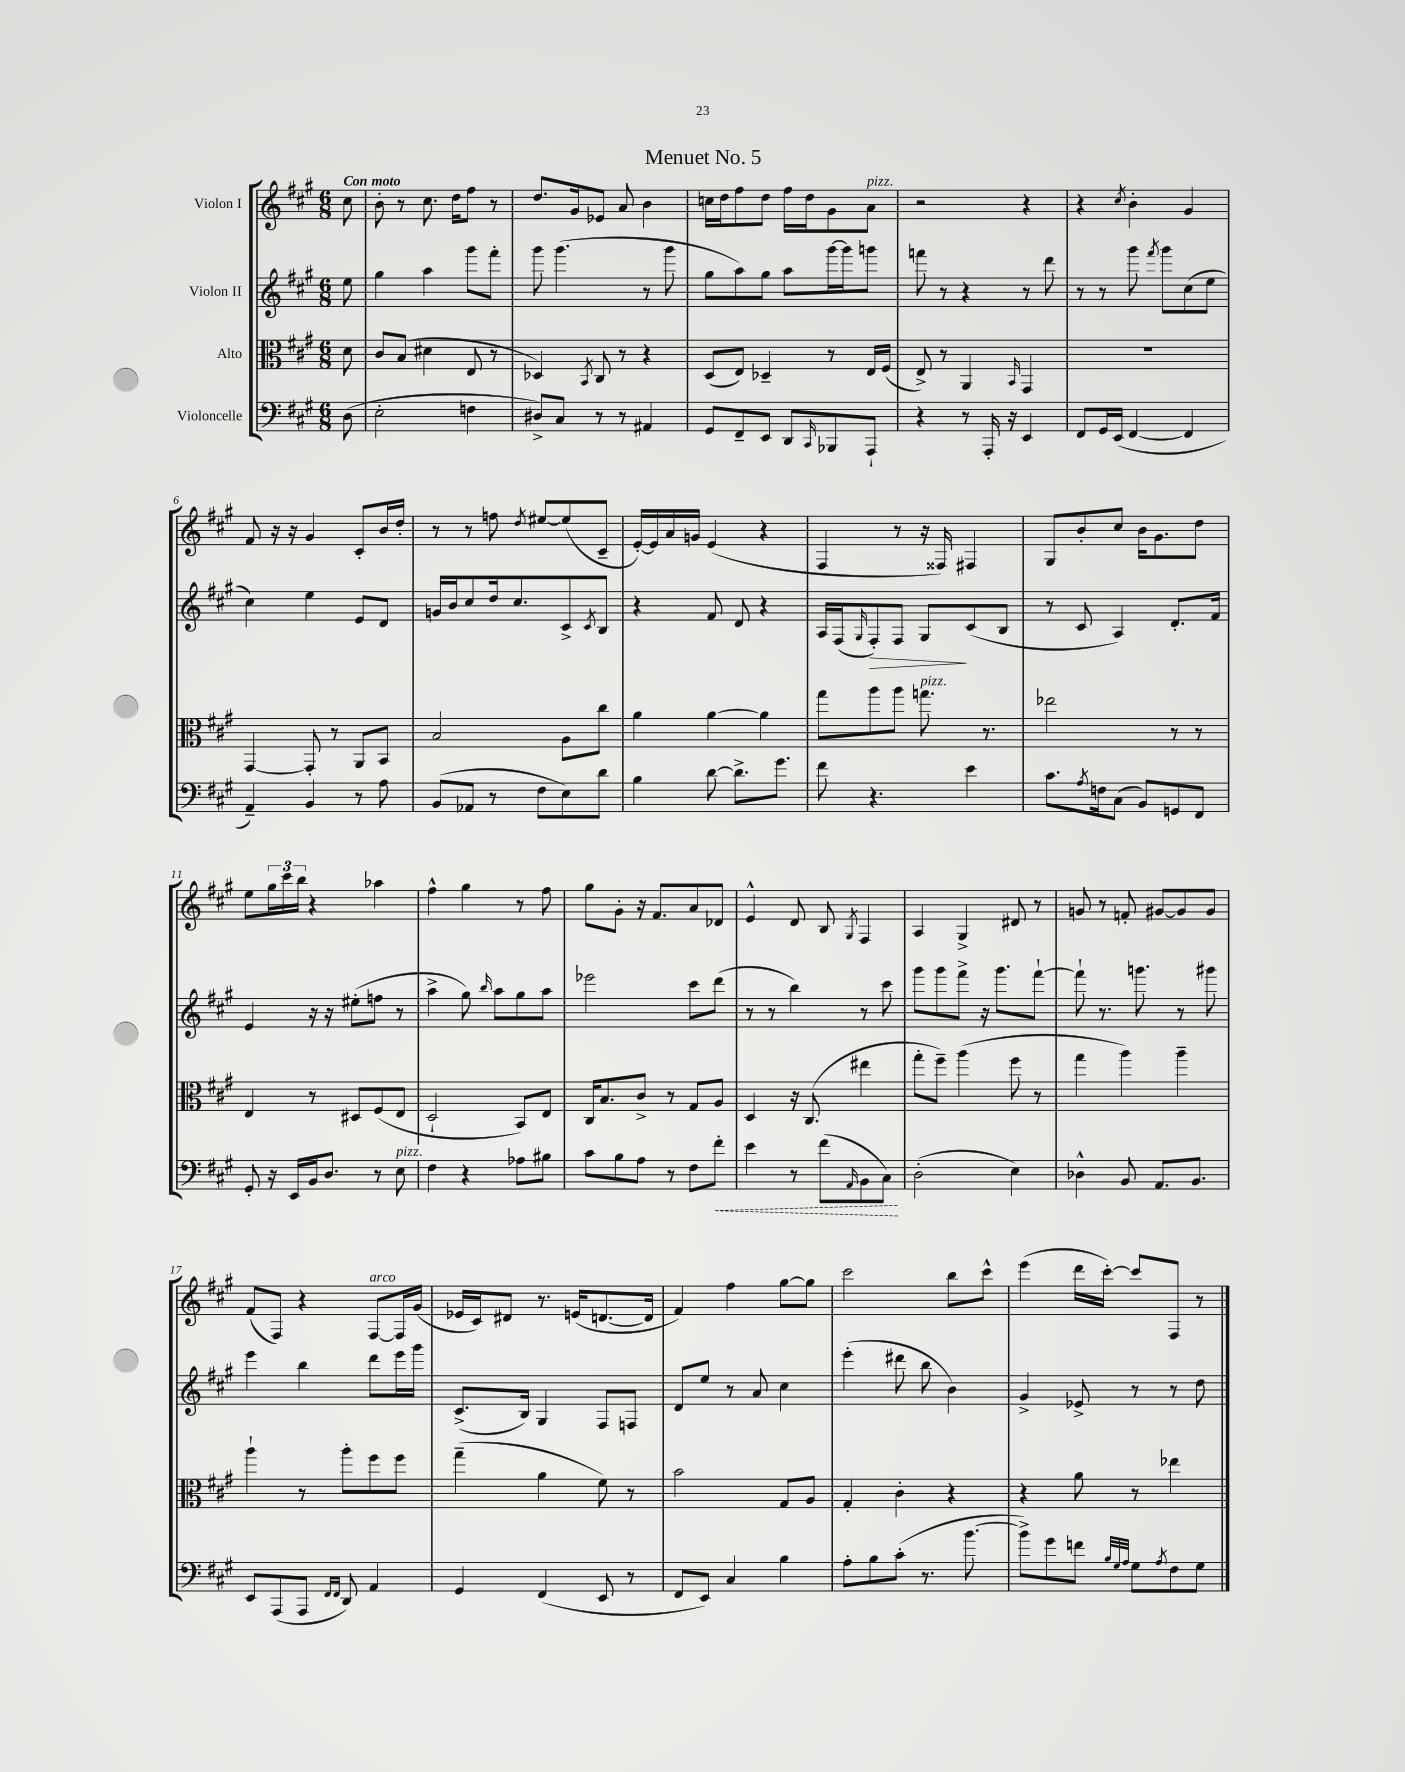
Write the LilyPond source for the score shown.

\header { title = "Menuet No. 5" }
<<
\new StaffGroup <<
\new Staff = "s0" \with { instrumentName = "Violon I" } {
    \clef treble \key a \major \numericTimeSignature \time 6/8 \partial 8 \tempo "Con moto"
    cis''8 |
    b'8-. r8 cis''8. d''16 fis''8 r8 |
    d''8. gis'16 ees'8 a'8 b'4 |
    c''16 d''16 fis''8 d''8 fis''16 d''16 gis'8 a'8^\markup { \italic "pizz." } |
    r2 r4 |
    r4 \acciaccatura { cis''8 } b'4-. gis'4 |
    fis'8 r16 r16 gis'4 cis'8-. b'16 d''16-. |
    r8 r8 f''8 \acciaccatura { d''8 } eis''8~ eis''8( cis'8-- |
    e'16~-.) e'16 a'16 g'16 e'4( r4 |
    fis4 r8 r16 fisis16) fis4 |
    gis8 b'8-. cis''8 b'16 gis'8. d''8 |
    e''8 \tuplet 3/2 { gis''16 cis'''16 b''16 } r4 aes''4 |
    fis''4-^ gis''4 r8 fis''8 |
    gis''8 gis'8-. r16 fis'8. a'8 des'8 |
    e'4-^ d'8 b8 \acciaccatura { gis8 } fis4 |
    a4 gis4-> dis'8 r8 |
    g'8 r8 f'8-. gis'8~ gis'8 gis'8 |
    fis'8( fis8) r4 fis8~^\markup { \italic "arco" } fis16 gis'16( |
    ees'16 cis'16) dis'8 r8. e'16( d'8.~ d'16 |
    fis'4) fis''4 gis''8~ gis''8 |
    cis'''2 b''8 cis'''8-^ |
    e'''4( d'''16 cis'''16~-.) cis'''8 fis8 r8 \bar "|." |
}
\new Staff = "s1" \with { instrumentName = "Violon II" } {
    \clef treble \key a \major \numericTimeSignature \time 6/8 \partial 8
    e''8 |
    gis''4 a''4 gis'''8 fis'''8-. |
    gis'''8 gis'''4.( r8 gis'''8 |
    gis''8 a''8) gis''8 a''8 gis'''16~ gis'''16 g'''8 |
    f'''8 r8 r4 r8 d'''8 |
    r8 r8 gis'''8 \acciaccatura { fis'''8 } gis'''8 cis''8( e''8 |
    cis''4) e''4 e'8 d'8 |
    g'16 b'16 cis''8 d''16 cis''8. cis'8-> \acciaccatura { cis'8 } b8 |
    r4 fis'8 d'8 r4 |
    a16 fis16( \grace { gis16 } fis8-.\>) fis8 gis8\! cis'8( b8 |
    r8 cis'8 a4) d'8.-. fis'16 |
    e'4 r16 r16 eis''8-.( f''8 r8 |
    a''4-> gis''8) \grace { b''16 } a''8 gis''8 a''8 |
    ees'''2 cis'''8 d'''8( |
    r8 r8 b''4) r8 cis'''8 |
    gis'''8 gis'''8 fis'''8-> r16 gis'''8. fis'''8~-! |
    fis'''8-! r8. g'''8. r8 gis'''8 |
    e'''4 b''4 d'''8 e'''16 gis'''16 |
    cis'8.->( b16) gis4 fis8 f8 |
    d'8 e''8 r8 a'8 cis''4 |
    e'''4-.( dis'''8 b''8 b'4) |
    gis'4-> ees'8-> r8 r8 d''8 \bar "|." |
}
\new Staff = "s2" \with { instrumentName = "Alto" } {
    \clef alto \key a \major \numericTimeSignature \time 6/8 \partial 8
    d'8 |
    cis'8 b8( dis'4 e8 r8 |
    des4) \acciaccatura { b,8 } cis8 r8 r4 |
    d8( e8) des4-- r8 e16 fis16( |
    e8->) r8 a,4 \grace { b,16 } gis,4 |
    R2. |
    gis,4~ gis,8-. r8 a,8 b,8 |
    b2 a8 cis''8 |
    a'4 a'4~ a'4 |
    gis''8 a''8 a''8 g''8.^\markup { \italic "pizz." } r8. |
    ees''2 r8 r8 |
    e4 r8 dis8 fis8( e8 |
    d2-! b,8) e8 |
    cis16 b8. cis'8-> r8 gis8 a8 |
    d4 r16 cis8.( eis''4 |
    gis''8-. fis''8--) a''4( fis''8 r8 |
    gis''4 a''4) a''4-- |
    a''4-! r8 a''8-. fis''8 fis''8 |
    gis''4--( a'4 fis'8) r8 |
    b'2 gis8 a8 |
    gis4-. cis'4-. r4 |
    r4 a'8 r8 ees''4 \bar "|." |
}
\new Staff = "s3" \with { instrumentName = "Violoncelle" } {
    \clef bass \key a \major \numericTimeSignature \time 6/8 \partial 8
    d8( |
    e2-. f4 |
    dis8->) cis8 r8 r8 ais,4 |
    gis,8 fis,8-- e,8 d,8 \grace { cis,16 } bes,,8 a,,8-! |
    r4 r8 a,,16-. r16 e,4 |
    fis,8 gis,16 e,16( fis,4~ fis,4 |
    a,4--) b,4 r8 a8 |
    b,8( aes,8 r8 fis8 e8) d'8 |
    b4 d'8~ d'8.-> gis'8. |
    fis'8 r4. e'4 |
    cis'8. \acciaccatura { a8 } f16 cis8( b,8) g,8 fis,8 |
    gis,8-. r16 e,16 b,16 d8. r8 e8^\markup { \italic "pizz." } |
    fis4 r4 aes8 bis8 |
    cis'8 b8 a8 r8 fis8 \once \override Hairpin.style = #'dashed-line fis'8-.\< |
    e'4 r8 fis'8( \grace { a,16 } b,8 cis8\!) |
    d2-.( e4) |
    des4-^ b,8 a,8. b,8. |
    e,8 a,,8( a,,8 \grace { fis,16 fis,16 } d,8) a,4 |
    gis,4 fis,4( e,8 r8 |
    fis,8 e,8) cis4 b4 |
    a8-. b8 cis'8-.( r8. b'8.~ |
    b'8->) gis'8 f'8 \grace { b32 gis32 a32 } gis8 \acciaccatura { a8 } fis8 gis8 \bar "|." |
}
>>
>>
